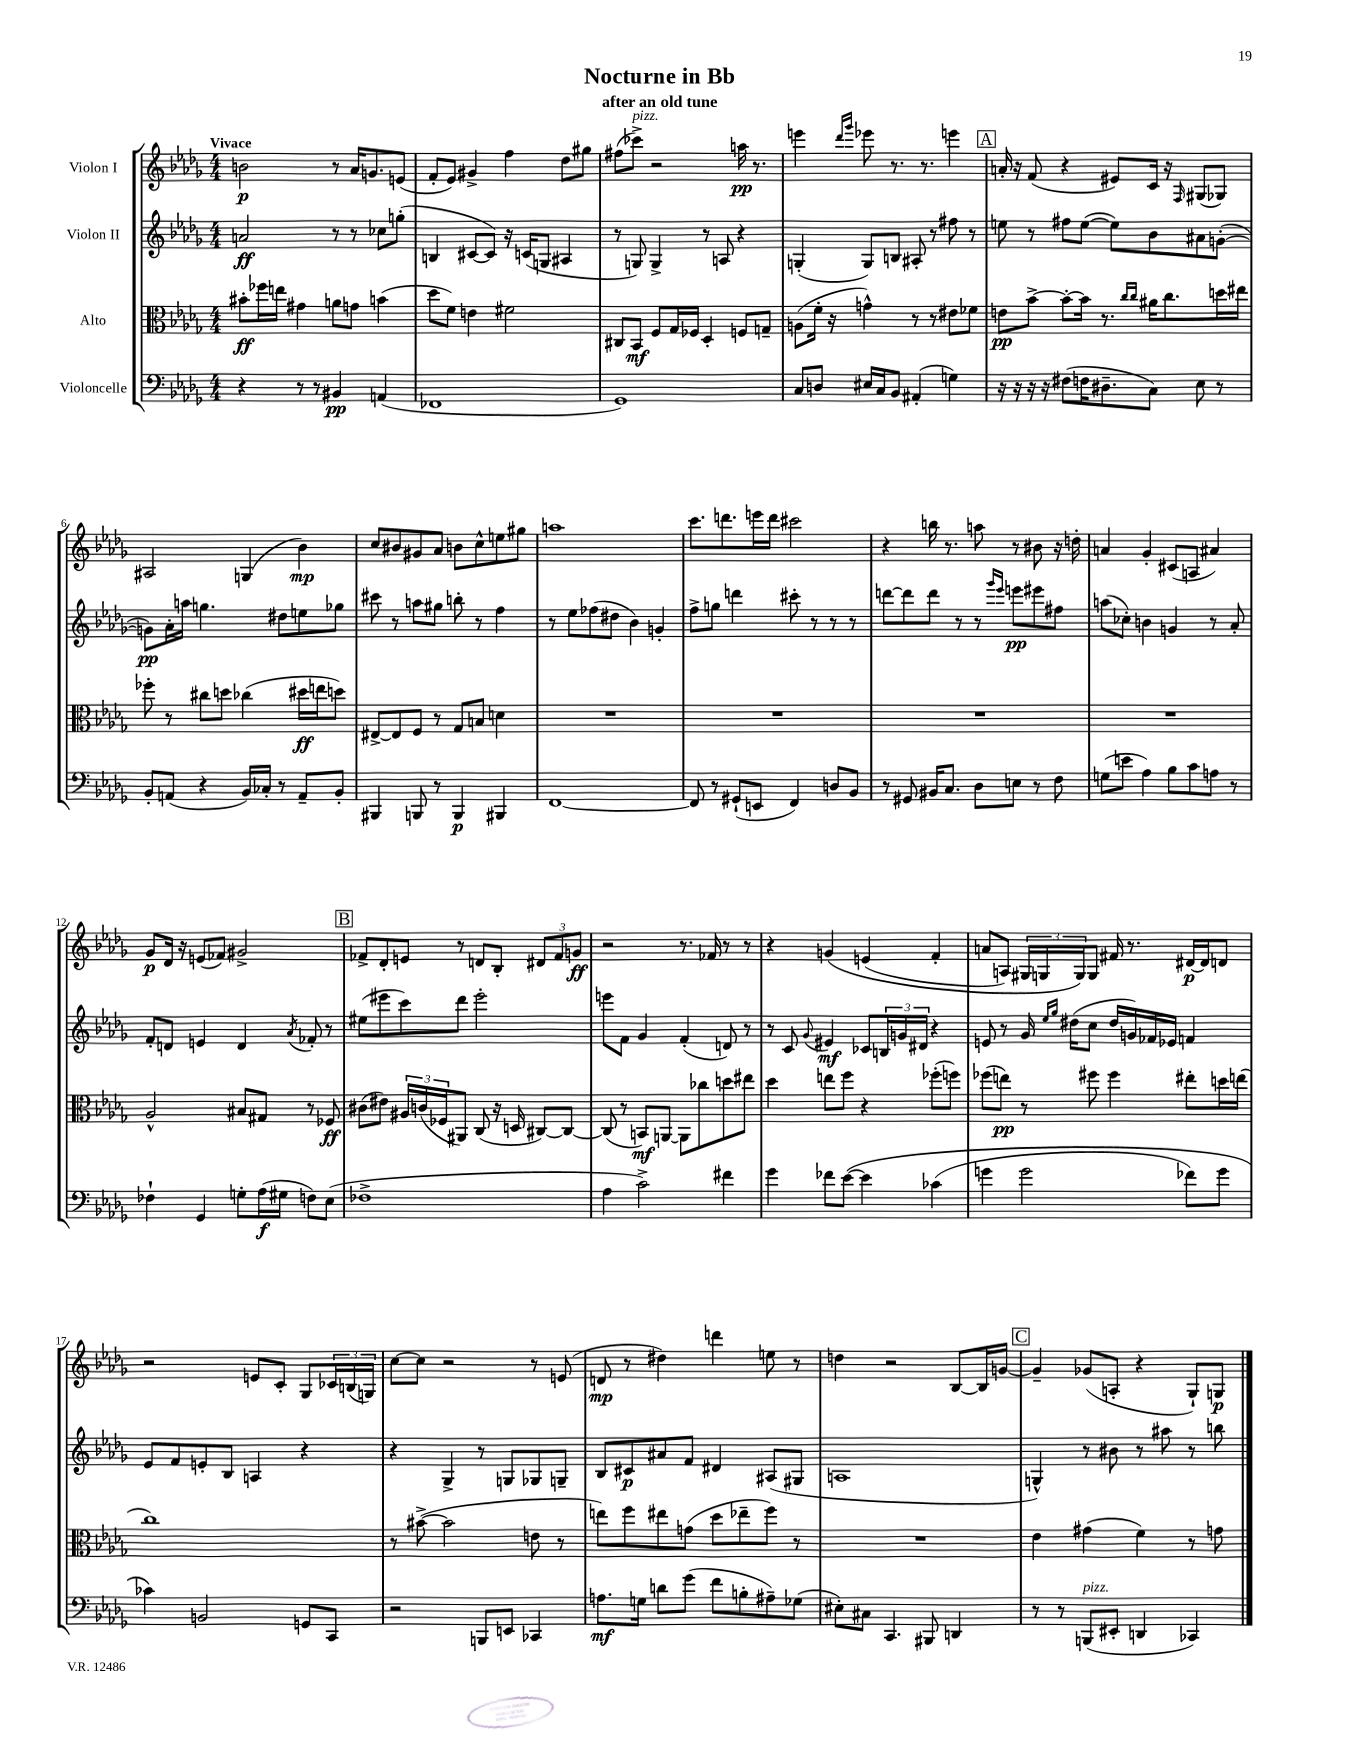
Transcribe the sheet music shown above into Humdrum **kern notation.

**kern	**dynam	**kern	**dynam	**kern	**dynam	**kern	**dynam
*part4	*part4	*part3	*part3	*part2	*part2	*part1	*part1
*staff4	*staff4	*staff3	*staff3	*staff2	*staff2	*staff1	*staff1
*I"Violoncelle	*	*I"Alto	*	*I"Violon II	*	*I"Violon I	*
*clefF4	*	*clefC3	*	*clefG2	*	*clefG2	*
*k[b-e-a-d-g-]	*	*k[b-e-a-d-g-]	*	*k[b-e-a-d-g-]	*	*k[b-e-a-d-g-]	*
*M4/4	*	*M4/4	*	*M4/4	*	*M4/4	*
=1	=1	=1	=1	=1	=1	=1	=1
!	!	!	!	!	!	!LO:TX:a:B:t=Vivace	!
4r	.	8b#X'\L	ff	2an/	ff	2bn\	p
.	.	16ff-X\L	.	.	.	.	.
.	.	16een\JJ	.	.	.	.	.
8r	.	4g#X\	.	.	.	.	.
8r	.	.	.	.	.	.	.
4BB#X/	pp	8an\L	.	8r	.	8r	.
.	.	8gn\J	.	8r	.	16a-/KL	.
.	.	.	.	.	.	8.gn/	.
(4AAn/	.	(4bn\	.	8cc-X\L	.	.	.
.	.	.	.	(8ggn'\J	.	(8en/J	.
=2	=2	=2	=2	=2	=2	=2	=2
1FF-X	.	8dd-\L	.	4Bn/	.	8f'/L	.
.	.	8f\J)	.	.	.	8e-/J)	.
.	.	4en\	.	[8c#X/L	.	4g#X^/	.
.	.	.	.	8c#/J])	.	.	.
.	.	2f#X\	.	16r	.	4ff\	.
.	.	.	.	(16cn/KL	.	.	.
.	.	.	.	8Gn/J	.	.	.
.	.	.	.	4A#X/	.	8dd-\L	.
.	.	.	.	.	.	8gg#X\J	.
=3	=3	=3	=3	=3	=3	=3	=3
1GG-)	.	8C#X/L	.	8r	.	(8ff#X\L	.
!	!	!	!	!	!	!LO:TX:a:i:t=pizz.	!
.	.	8BB-/J	mf	8Gn/)	.	8ccc-X^\J)	.
.	.	8F/L	.	4G^/	.	2r	.
.	.	16G-/L	.	.	.	.	.
.	.	16F-X/JJ	.	.	.	.	.
.	.	4D-'/	.	8r	.	.	.
.	.	.	.	8An/	.	.	.
.	.	8Fn/L	.	4r	.	16aan\	pp
.	.	.	.	.	.	8.r	.
.	.	8Gn~/J	.	.	.	.	.
=4	=4	=4	=4	=4	=4	=4	=4
8C/L	.	(8An\L	.	(4Gn'/	.	4eeen\	.
8Dn/J	.	16f'\Jk	.	.	.	.	.
.	.	16r	.	.	.	.	.
.	.	.	.	.	.	16qqddd-/LL	.
.	.	.	.	.	.	16qqggg-/JJ	.
16E#X/LL	.	4gn^^\)	.	8G/L)	.	8eee-X\	.
16C/J	.	.	.	.	.	.	.
8BB-/J	.	.	.	8Bn/J	.	8.r	.
(4AA#X'/	.	8r	.	8A#X'/	.	.	.
.	.	.	.	.	.	8.r	.
.	.	8r	.	8r	.	.	.
4Gn\)	.	8e#X\L	.	8ff#X\	.	4eeen\	.
.	.	8f-X\J	.	8r	.	.	.
!!LO:REH:place=s1:t=A
=5	=5	=5	=5	=5	=5	=5	=5
16r	.	8en\L	pp	8een\	.	16an'/	.
16r	.	.	.	.	.	16r	.
16r	.	[8b-^\J	.	8r	.	(8f/	.
16r	.	.	.	.	.	.	.
(8F#X\L	.	8b-'\L_	.	8ff#X\L	.	4r	.
16Fn\K	.	16b-\Jk]	.	([8ee\J	.	.	.
8.D#X~\	.	8.r	.	.	.	.	.
.	.	.	.	8ee\L])	.	8e#X/L)	.
.	.	16qqcc/LL	.	.	.	.	.
.	.	16qqcc/JJ	.	.	.	.	.
8C\J)	.	16a#X\KL	.	8b-\	.	16c/Jk	.
.	.	8.cc\	.	.	.	16r	.
.	.	.	.	.	.	16qqF/	.
8E-\	.	.	.	8a#X\	.	(8G#X/L	.
8r	.	16ddn\L	.	([8gn'\J	.	8G-X/J)	.
.	.	16ee#X\JJ	.	.	.	.	.
!!LO:LB:g=z
=6	=6	=6	=6	=6	=6	=6	=6
8BB-'/L	.	8ff-X'\	.	8gn\L])	pp	2A#X/	.
(8AAn/J	.	8r	.	16a-'\L	.	.	.
.	.	.	.	16aan\JJ	.	.	.
4r	.	8cc#X\L	.	4.ggn\	.	.	.
.	.	8ddn\J	.	.	.	.	.
16BB-/LL)	.	(4cc-X\	.	.	.	(4Gn/	.
16C-X'/JJ	.	.	.	.	.	.	.
8r	.	.	.	8dd#X\L	.	.	.
8AA~/L	.	16dd#X\LL	ff	8een\	.	4b-\)	mp
.	.	16een\J	.	.	.	.	.
8BB-'/J	.	8ddn\J)	.	8gg-X\J	.	.	.
=7	=7	=7	=7	=7	=7	=7	=7
4BBB#X/	.	[8E#X^/L	.	8ccc#X\	.	8cc/L	.
.	.	8E#/]	.	8r	.	8b#X/	.
8BBBn/	.	8F/J	.	8aan\L	.	8g#X/	.
8r	.	8r	.	8gg#X\J	.	8a-/J	.
4BBB/	p	8G-/L	.	8bbn'\	.	8bn\L	.
.	.	8Bn/J	.	8r	.	8cc^^\	.
4BBB#X/	.	4dn\	.	4ff\	.	8een\	.
.	.	.	.	.	.	8gg#X\J	.
=8	=8	=8	=8	=8	=8	=8	=8
[1FF	.	1r	.	8r	.	1aan	.
.	.	.	.	8ee-\L	.	.	.
.	.	.	.	(8ff-X\	.	.	.
.	.	.	.	8dd#X\J	.	.	.
.	.	.	.	4b-\)	.	.	.
.	.	.	.	4gn'/	.	.	.
=9	=9	=9	=9	=9	=9	=9	=9
8FF/]	.	1r	.	8ff^\L	.	8.ccc\L	.
8r	.	.	.	8ggn\J	.	.	.
.	.	.	.	.	.	8.dddn\	.
(8GG#X`/L	.	.	.	4dddn\	.	.	.
8EEn/J	.	.	.	.	.	16eeen\L	.
.	.	.	.	.	.	16ddd\JJ	.
4FF/)	.	.	.	8ccc#X'\	.	2ccc#X\	.
.	.	.	.	8r	.	.	.
8Dn/L	.	.	.	8r	.	.	.
8BB-/J	.	.	.	8r	.	.	.
=10	=10	=10	=10	=10	=10	=10	=10
8r	.	1r	.	[8dddn\L	.	4r	.
8GG#X/	.	.	.	8ddd\]	.	.	.
16BB#X/KL	.	.	.	8ddd\J	.	16bbn\	.
8.C/J	.	.	.	.	.	8.r	.
.	.	.	.	8r	.	.	.
8D-\L	.	.	.	8r	.	8aan\	.
.	.	.	.	16qqggg-/LL	.	.	.
.	.	.	.	16qqeee-/JJ	.	.	.
8En\J	.	.	.	8eeen\L	pp	8r	.
8r	.	.	.	8eee#X\	.	8b#X\	.
8F\	.	.	.	8ff#X\J	.	16r	.
.	.	.	.	.	.	16ddn'\	.
=11	=11	=11	=11	=11	=11	=11	=11
(8Gn\L	.	1r	.	(8aan\L	.	4an/	.
8en\J	.	.	.	8cc-X'\J)	.	.	.
4A-\)	.	.	.	4bn\	.	4g-'/	.
8B-\L	.	.	.	4gn/	.	(8c#X/L	.
8c\	.	.	.	.	.	8An/J	.
8An\J	.	.	.	8r	.	4a#X/)	.
8r	.	.	.	8a-'/	.	.	.
!!LO:LB:g=z
=12	=12	=12	=12	=12	=12	=12	=12
4F-X`\	.	2A-^^/	.	8f'/L	.	8g-/L	p
.	.	.	.	8dn/J	.	16d-/Jk	.
.	.	.	.	.	.	16r	.
4GG-/	.	.	.	4en/	.	(8en/L	.
.	.	.	.	.	.	8f-X/J)	.
8Gn'\L	.	8B#X/L	.	4d/	.	2g#X^/	.
(16A-\L	f	8G#X/J	.	.	.	.	.
16G#X\JJ	.	.	.	.	.	.	.
.	.	.	.	8qa-/	.	.	.
8Fn\L)	.	8r	.	8f-X'/	.	.	.
(8E-\J	.	8F-X/	ff	8r	.	.	.
!!LO:REH:place=s1:t=B
=13	=13	=13	=13	=13	=13	=13	=13
1F-X^	.	(8c#X\L	.	(8ee#X\L	.	8f-X^/L	.
.	.	8e#X\J)	.	8eee#X\	.	8d-'/	.
.	.	24A#X/LL	.	8ccc\)	.	8en/J	.
.	.	(24cn/	.	.	.	.	.
.	.	24F-X/J	.	.	.	.	.
.	.	8AA#X/J)	.	8ddd-\J	.	8r	.
.	.	(8C/	.	2eee#'\	.	8dn/L	.
.	.	16r	.	.	.	8B-'/J	.
.	.	16Dn/	.	.	.	.	.
.	.	[8C#X/L)	.	.	.	12d#X/L	.
.	.	.	.	.	.	12f-/	.
.	.	8C#/J_	.	.	.	.	.
.	.	.	.	.	.	12gn/J	ff
=14	=14	=14	=14	=14	=14	=14	=14
4A-\	.	(8C#/]	.	8eeen\L	.	2r	.
.	.	8r	.	8f\J	.	.	.
2c^\)	.	8BBn/L)	mf	4g-/	.	.	.
.	.	[8AAn/J	.	.	.	.	.
.	.	8AA\L]	.	(4f'/	.	8.r	.
.	.	8cc-X\	.	.	.	.	.
.	.	.	.	.	.	16f-X/	.
4f#X\	.	8ddn\	.	8dn/)	.	8r	.
.	.	8ee#X\J	.	8r	.	8r	.
=15	=15	=15	=15	=15	=15	=15	=15
4g-\	.	4dd-\	.	8r	.	4r	.
.	.	.	.	8c/	.	.	.
.	.	.	.	8qqg-/	.	.	.
8f-X\L	.	8een\L	.	4e#X/	mf	(4gn/	.
([8e-\J	.	8ff\J	.	.	.	.	.
4e-\]	.	4r	.	8c-X/L	.	(4en/	.
.	.	.	.	24Bn/L	.	.	.
.	.	.	.	24gn/	.	.	.
.	.	.	.	24d#X/JJ	.	.	.
(4c-X\	.	(8ff-X'\L	.	4r	.	4f'/	.
.	.	8ffn\J)	.	.	.	.	.
=16	=16	=16	=16	=16	=16	=16	=16
4gn\	.	(8ff-X\L	.	8en/	.	8an/L	.
.	.	8een\J)	pp	8r	.	8An/J)	.
2g\	.	8r	.	16g-/	.	24G#X/LL	.
.	.	.	.	.	.	24Gn/	.
.	.	.	.	16qqee-/LL	.	.	.
.	.	.	.	16qqgg-/JJ	.	.	.
.	.	.	.	(16dd#X\KL	.	.	.
.	.	.	.	.	.	24G/J)	.
.	.	8ff#X\	.	8cc\J	.	8G/J	.
.	.	4ff#\	.	16dd#/LL	.	16f#X/	.
.	.	.	.	16gn/)	.	8.r	.
.	.	.	.	16f-X/	.	.	.
.	.	.	.	16e-X/JJ	.	.	.
8f-X\L)	.	8ee#X'\L	.	4fn/	.	[16d#X/LL	p
.	.	.	.	.	.	16d#/J]	.
8g\J	.	16ddn\L	.	.	.	8dn/J	.
.	.	(16een\JJ	.	.	.	.	.
!!LO:LB:g=z
=17	=17	=17	=17	=17	=17	=17	=17
4c-X\)	.	1cc)	.	8e-/L	.	2r	.
.	.	.	.	8f/	.	.	.
2BBn/	.	.	.	8en'/	.	.	.
.	.	.	.	8B-/J	.	.	.
.	.	.	.	4An/	.	8en/L	.
.	.	.	.	.	.	8c'/J	.
8GGn/L	.	.	.	4r	.	8G-/L	.
8CC/J	.	.	.	.	.	24c-X/L	.
.	.	.	.	.	.	(24Bn/	.
.	.	.	.	.	.	24Gn/JJ)	.
=18	=18	=18	=18	=18	=18	=18	=18
2r	.	8r	.	4r	.	[8cc\L	.
.	.	([8b#X^\	.	.	.	8cc\J]	.
.	.	2b#\]	.	4G-^/	.	2r	.
8BBBn/L	.	.	.	8r	.	.	.
8EEn/J	.	.	.	8Gn/L	.	.	.
4CC-X/	.	8en\	.	8G-X/	.	8r	.
.	.	8r	.	8Gn~/J	.	(8en/	.
=19	=19	=19	=19	=19	=19	=19	=19
8.An\L	mf	8een\L)	.	8B-/L	.	8dn/	mp
.	.	8ff\	.	8c#X/	p	8r	.
16Gn\Jk	.	.	.	.	.	.	.
8dn\L	.	8ee#X\	.	8a#X/	.	4dd#X\)	.
(8g-\J	.	(8gn\J	.	8f/J	.	.	.
8f\L	.	8dd-\L	.	4d#X/	.	4dddn\	.
8Bn'\	.	8ee-X~\	.	.	.	.	.
8A#X~\)	.	8ff\J)	.	(8A#X/L	.	8een\	.
(8G-X\J	.	8r	.	8G#X/J	.	8r	.
=20	=20	=20	=20	=20	=20	=20	=20
8E#X'\L)	.	1r	.	1An	.	4ddn\	.
8C#X\J	.	.	.	.	.	.	.
4.CC/	.	.	.	.	.	2r	.
8BBB#X/	.	.	.	.	.	.	.
4DDn/	.	.	.	.	.	[8B-/L	.
.	.	.	.	.	.	16B-/L]	.
.	.	.	.	.	.	[16gn/JJ	.
!!LO:REH:place=s1:t=C
=21	=21	=21	=21	=21	=21	=21	=21
8r	.	4e-\	.	4Gn^^/)	.	4g~/]	.
8r	.	.	.	.	.	.	.
!LO:TX:a:i:t=pizz.	!	!	!	!	!	!	!
(8BBBn/L	.	(4g#X\	.	8r	.	(8g-X/L	.
8EE#X'/J	.	.	.	8b#X\	.	8An'/J	.
4DDn/	.	4f\)	.	8r	.	4r	.
.	.	.	.	8aa#X\	.	.	.
4CC-X/)	.	8r	.	8r	.	8G-`/L)	.
.	.	8gn\	.	8bbn\	.	8Gn/J	p
==	==	==	==	==	==	==	==
*-	*-	*-	*-	*-	*-	*-	*-
